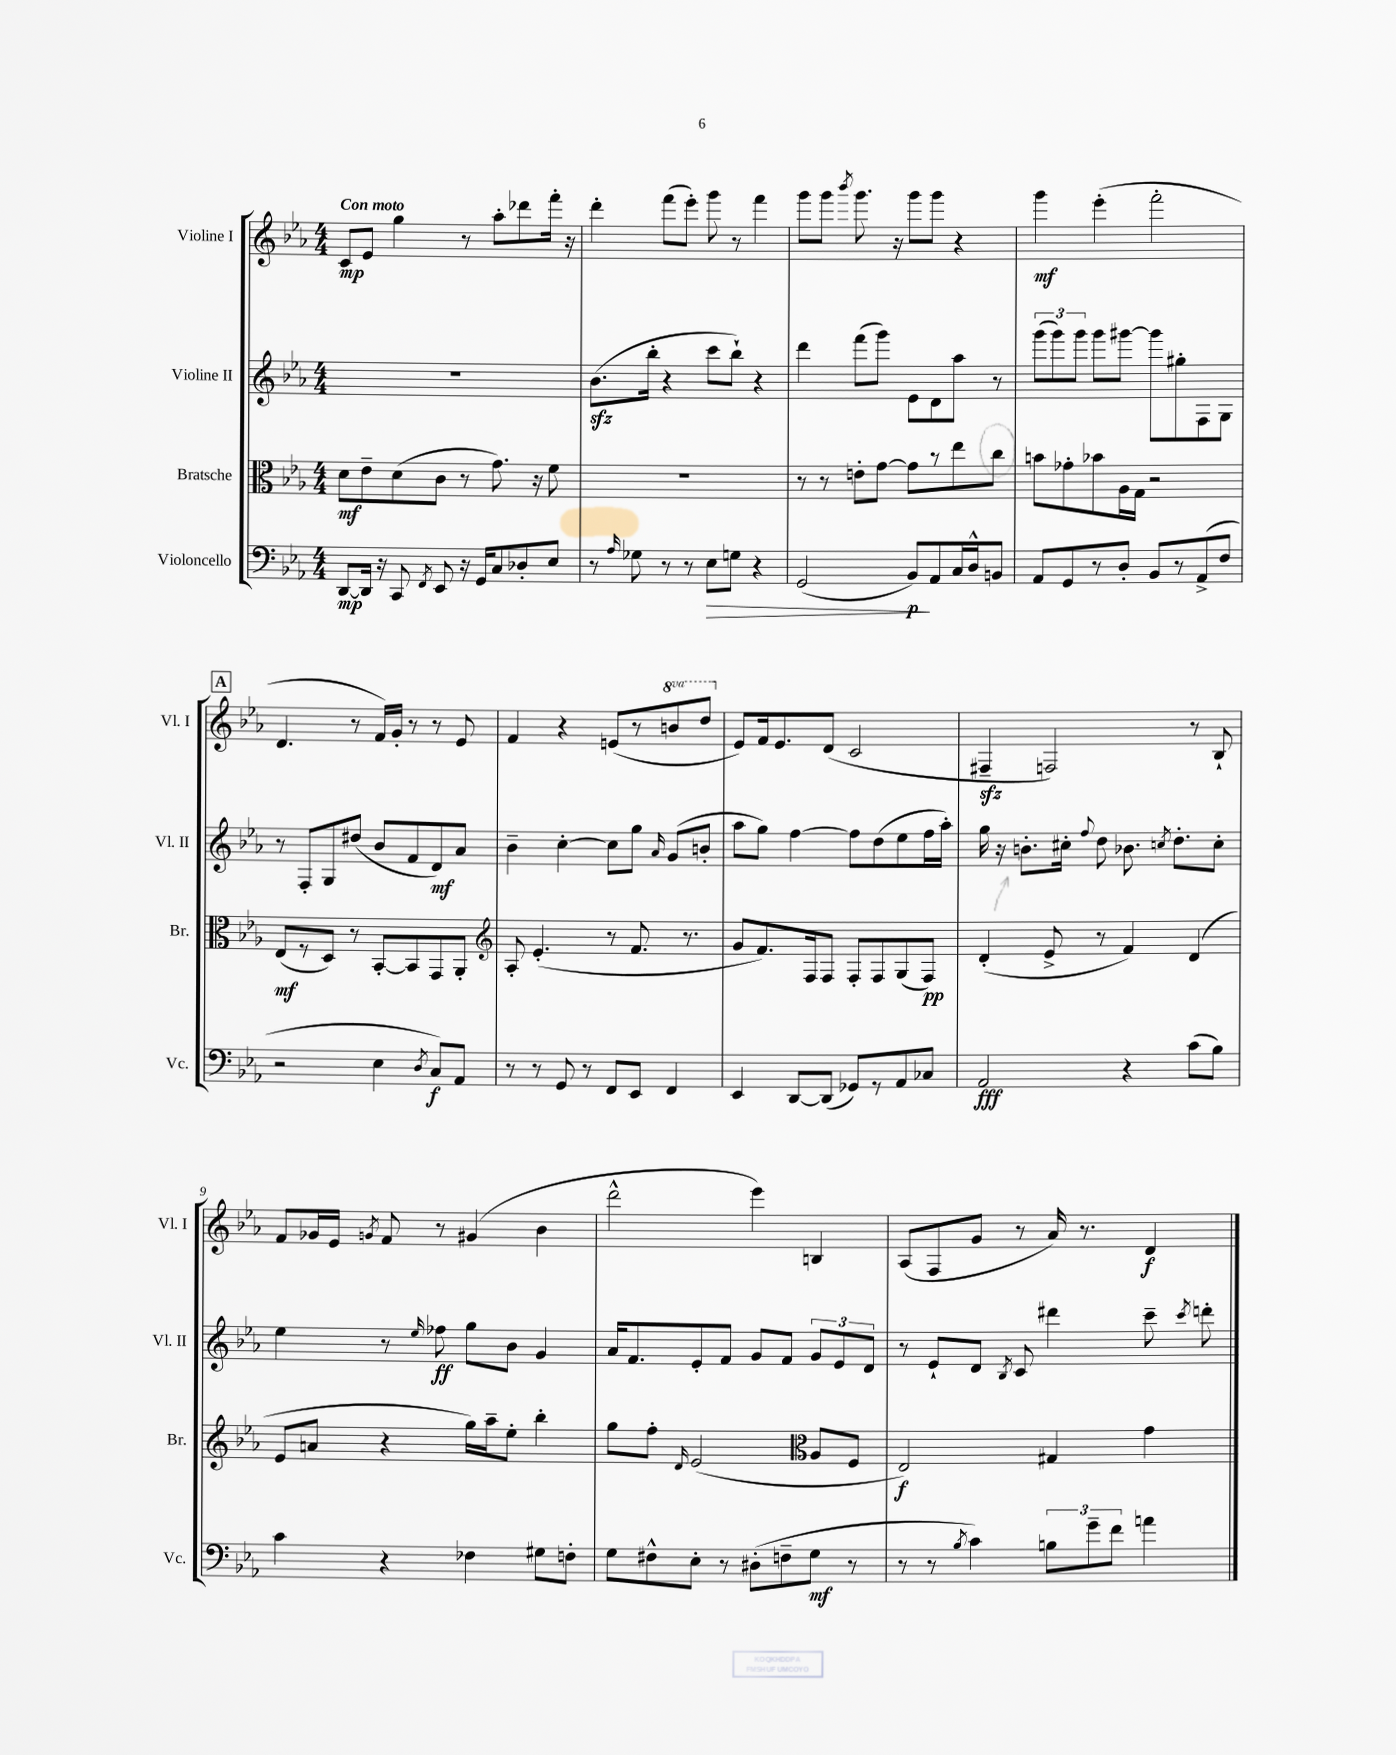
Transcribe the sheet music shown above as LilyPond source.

<<
\new StaffGroup <<
\new Staff = "s0" \with { instrumentName = "Violine I" shortInstrumentName = "Vl. I" } {
    \clef treble \key ees \major \numericTimeSignature \time 4/4 \set Staff.ottavationMarkups = #ottavation-simple-ordinals \tempo "Con moto"
    \autoBeamOff c'8[\mp ees'8] g''4 r8 aes''8[-. des'''8 f'''16]-. r16 |
    d'''4-. f'''8[( ees'''8]-.) g'''8 r8 f'''4 |
    g'''8[ g'''8] \acciaccatura { bes'''8 } g'''8. r16 g'''8[ g'''8] r4 |
    g'''4\mf ees'''4-.( f'''2-. |
    \mark \markup { \box "A" } d'4. r8 f'16[) g'16]-. r8 r8 ees'8 |
    f'4 r4 e'8[( r8 \ottava #1 b''8 d'''8] \ottava #0 |
    ees'8[) f'16 ees'8. d'8]( c'2 |
    fis4--\sfz f2) r8 bes8-! |
    f'8[ ges'16 ees'16] \acciaccatura { g'8 } f'8 r8 gis'4( bes'4 |
    d'''2-^ ees'''4) b4 |
    aes8[( f8 g'8] r8 aes'16) r8. d'4\f \bar "|." |
}
\new Staff = "s1" \with { instrumentName = "Violine II" shortInstrumentName = "Vl. II" } {
    \clef treble \key ees \major \numericTimeSignature \time 4/4
    \autoBeamOff R1 |
    bes'8.[\sfz( bes''16]-. r4 c'''8[ bes''8]-!) r4 |
    d'''4 f'''8[( g'''8]) ees'8[ d'8 aes''8] r8 |
    \tuplet 3/2 { g'''8[( g'''8) g'''8] } g'''8[ gis'''8]~ gis'''8[ gis''8-. f8 g8] |
    \mark \markup { \box "A" } r8 f8[-. g8 dis''8]( bes'8[ f'8 d'8\mf) aes'8] |
    bes'4-- c''4~-. c''8[ g''8] \grace { aes'16 } g'8[( b'8]-. |
    aes''8[ g''8]) f''4~ f''8[ d''8( ees''8 f''16 aes''16]-.) |
    g''16 r16 b'8.[-. cis''16]-. \appoggiatura { f''8 } d''8 bes'8. \acciaccatura { c''8 } d''8.[-. c''8]-. |
    ees''4 r8 \grace { ees''16 } fes''8\ff g''8[ bes'8] g'4 |
    aes'16[ f'8. ees'8-. f'8] g'8[ f'8] \tuplet 3/2 { g'8[ ees'8 d'8] } |
    r8 ees'8[-! d'8] \acciaccatura { bes8 } c'8 dis'''4 c'''8-- \acciaccatura { c'''8 } d'''8-. \bar "|." |
}
\new Staff = "s2" \with { instrumentName = "Bratsche" shortInstrumentName = "Br." } {
    \clef alto \key ees \major \numericTimeSignature \time 4/4
    \autoBeamOff d'8[\mf ees'8-- d'8( c'8] r8 g'8.) r16 f'8 |
    R1 |
    r8 r8 e'8[-. g'8]~ g'8[ r8 ees''8 c''8] |
    b'8[ ges'8-. bes'8 aes16 g16] r2 |
    \mark \markup { \box "A" } ees8[\mf( r8 d8]) r8 bes,8[~-. bes,8 g,8 aes,8]-. |
    \clef treble aes8-. ees'4.-.( r8 f'8. r8. |
    g'8[ f'8.) f16 f8] f8[-. f8 g8( f8]\pp) |
    d'4-.( ees'8-> r8 f'4) d'4( |
    ees'8[ a'8] r4 g''16[) aes''16-- ees''8]-. bes''4-. |
    g''8[ f''8]-. \grace { d'16 } ees'2( \clef alto aes8[ f8] |
    ees2\f) gis4 g'4 \bar "|." |
}
\new Staff = "s3" \with { instrumentName = "Violoncello" shortInstrumentName = "Vc." } {
    \clef bass \key ees \major \numericTimeSignature \time 4/4
    \autoBeamOff d,8[~\mp d,16] r16 c,8 \acciaccatura { f,8 } ees,8 r16 g,16[ c8 des8-. ees8] |
    r8 \grace { aes16 } ges8 r8 r8 ees8[\> g8] r4 |
    g,2( bes,8[\p\!) aes,8 c16 d16-^ b,8] |
    aes,8[ g,8 r8 d8]-. bes,8[ r8 aes,8->( f8] |
    \mark \markup { \box "A" } r2 ees4 \acciaccatura { d8 } c8[\f) aes,8] |
    r8 r8 g,8 r8 f,8[ ees,8] f,4 |
    ees,4 d,8[~ d,8]( ges,8[) r8 aes,8 ces8] |
    aes,2\fff r4 c'8[( bes8]) |
    c'4 r4 fes4 gis8[ f8]-. |
    g8[ fis8-^ ees8]-. r8 dis8[-.( f8-- g8]\mf r8 |
    r8 r8 \acciaccatura { bes8 } c'4) \tuplet 3/2 { b8[ g'8-- f'8] } a'4 \bar "|." |
}
>>
>>
